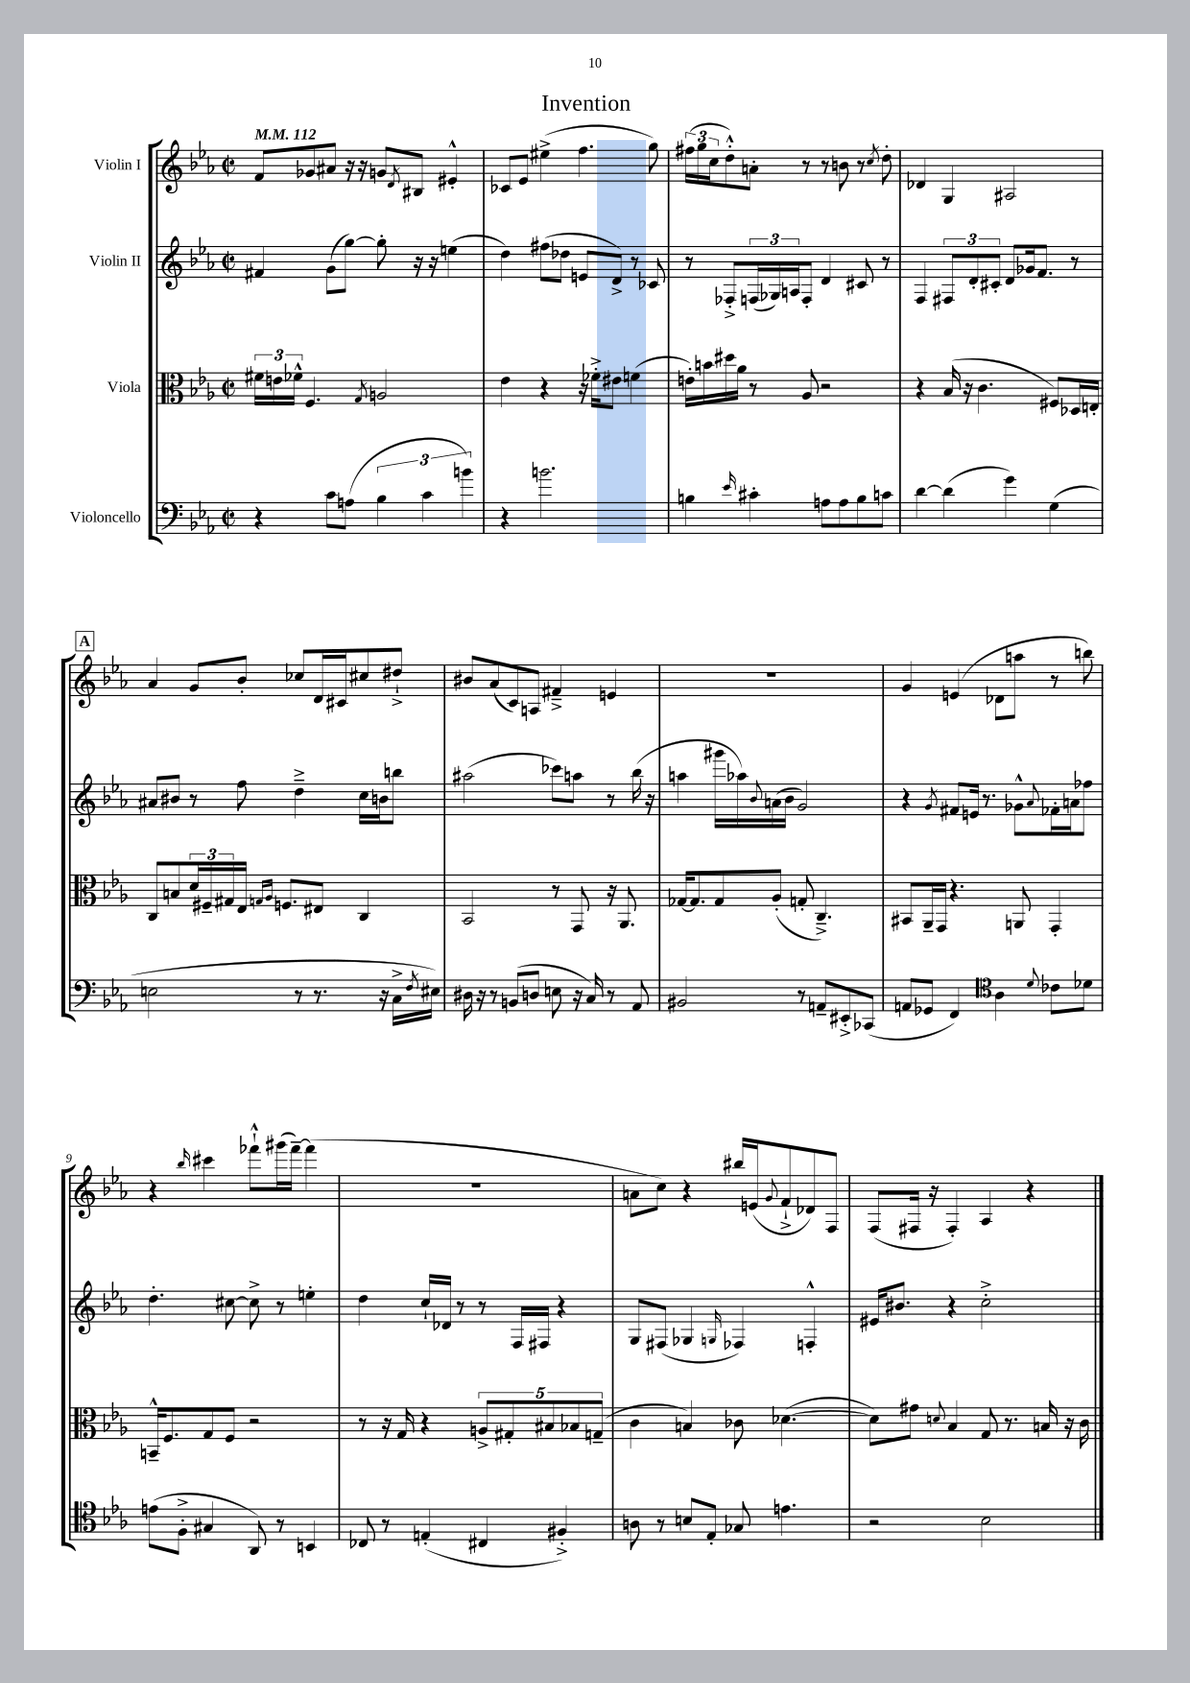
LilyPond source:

\header { title = "Invention" }
<<
\new StaffGroup <<
\new Staff = "s0" \with { instrumentName = "Violin I" } {
    \clef treble \key ees \major \defaultTimeSignature \time 2/2 \tempo 4 = 112
    f'8 ges'8 ais'8 r16 r16 g'8 \acciaccatura { d'8 } bis8 eis'4-.-^ |
    ces'8 ees'8 eis''4->( f''4. g''8) |
    \tuplet 3/2 { fis''16( g''16 c''16 } d''8-.-^) a'8-. r8 r8 b'8 r8 \acciaccatura { c''8 } d''8-. |
    des'4 g4 ais2 |
    \mark \markup { \box "A" } aes'4 g'8 bes'8-. ces''8 d'16 cis'16 cis''8 dis''8-!-> |
    bis'8 aes'8( c'8) a8 fis'4---> e'4 |
    R1 |
    g'4 e'4( des'8 a''8 r8 b''8) |
    r4 \grace { bes''16 } cis'''4 fes'''8-!-^ gis'''16( fes'''16~--) fes'''4( |
    R1 |
    a'8 c''8) r4 bis''16 e'16( \appoggiatura { g'8 } f'8-!-> des'8) f8 |
    f8( fis16 r16 fis4-.) aes4 r4 \bar "|." |
}
\new Staff = "s1" \with { instrumentName = "Violin II" } {
    \clef treble \key ees \major \defaultTimeSignature \time 2/2
    fis'4 g'8( g''8~) g''8-. r16 r16 e''4( |
    d''4) fis''8( des''8 e'8 d'8->) r8 ces'8 |
    r8 fes8-.-> \tuplet 3/2 { f16( ges16) a16 } f8-. d'4 cis'8 r8 |
    f4 \tuplet 3/2 { fis8 d'8-. cis'8-. } d'8 ges'16 f'8. r8 |
    \mark \markup { \box "A" } ais'8 bis'8 r8 f''8 d''4---> c''16 b'16 b''8 |
    ais''2( ces'''8) a''8 r8 bes''16( r16 |
    a''4 gis'''16 aes''16) \appoggiatura { bes'8 } a'16( bes'16 g'2) |
    r4 \acciaccatura { g'8 } fis'8 e'16 r8. ges'8-^ \appoggiatura { aes'8 } fes'16-. a'16 fes''8 |
    d''4.-. cis''8~ cis''8-> r8 e''4-. |
    d''4 c''16-! des'16 r8 r8 f16 fis16 r4 |
    g8 fis8( ges4 \grace { g16 } fes4) f4-.-^ |
    eis'16 bis'8. r4 c''2-.-> \bar "|." |
}
\new Staff = "s2" \with { instrumentName = "Viola" } {
    \clef alto \key ees \major \defaultTimeSignature \time 2/2
    \tuplet 3/2 { fis'16 e'16 fes'16-^ } f4. \acciaccatura { g8 } a2 |
    ees'4 r4 r16 fes'16-.-> eis'8 f'4( |
    e'16-.) b'16 dis''16 aes'16 r8 aes8 r2 |
    r4 bes16( r16 c'4. fis8) des16 e16-. |
    \mark \markup { \box "A" } c8 b8 \tuplet 3/2 { d'16 fis16-- gis16 } ees16 \grace { g16 aes16 } f8. eis8 c4 |
    bes,2 r8 g,8 r16 aes,8. |
    ges16~ ges8. ges8 aes8-.( g8-. c4.--->) |
    bis,8 aes,16-- g,16 r4. a,8 g,4-. |
    b,16---^ f8. g8 f8 r2 |
    r8 r16 g16 r4 \tuplet 5/4 { a8-> gis8-. bis8 bes8 g8--( } |
    c'4 b4) ces'8 des'4.~( |
    des'8) gis'8 \appoggiatura { d'8 } bes4 g8 r8. b16 r16 c'16 \bar "|." |
}
\new Staff = "s3" \with { instrumentName = "Violoncello" } {
    \clef bass \key ees \major \defaultTimeSignature \time 2/2
    r4 c'8 a8( \tuplet 3/2 { bes4 c'4 b'4) } |
    r4 b'2. |
    b4 \grace { ees'16 } cis'4-. a8 a8 b8 c'8 |
    d'4~ d'4( g'4) g4( |
    \mark \markup { \box "A" } e2 r8 r8. r16 c16-> \acciaccatura { f8 } eis16) |
    dis16 r16 r8 b,8( d8 e8 r16 c16) r8 aes,8 |
    bis,2 r8 a,8-- eis,8-.-> ces,8( |
    a,8 ges,8 f,4) \clef tenor aes4 \appoggiatura { d'8 } ces'8 des'8 |
    e'8( f8-.-> gis4 aes,8) r8 b,4 |
    ces8 r8 e4-.( cis4 fis4-.->) |
    a8 r8 b8 ees8-. ges8 e'4. |
    r2 bes2 \bar "|." |
}
>>
>>
